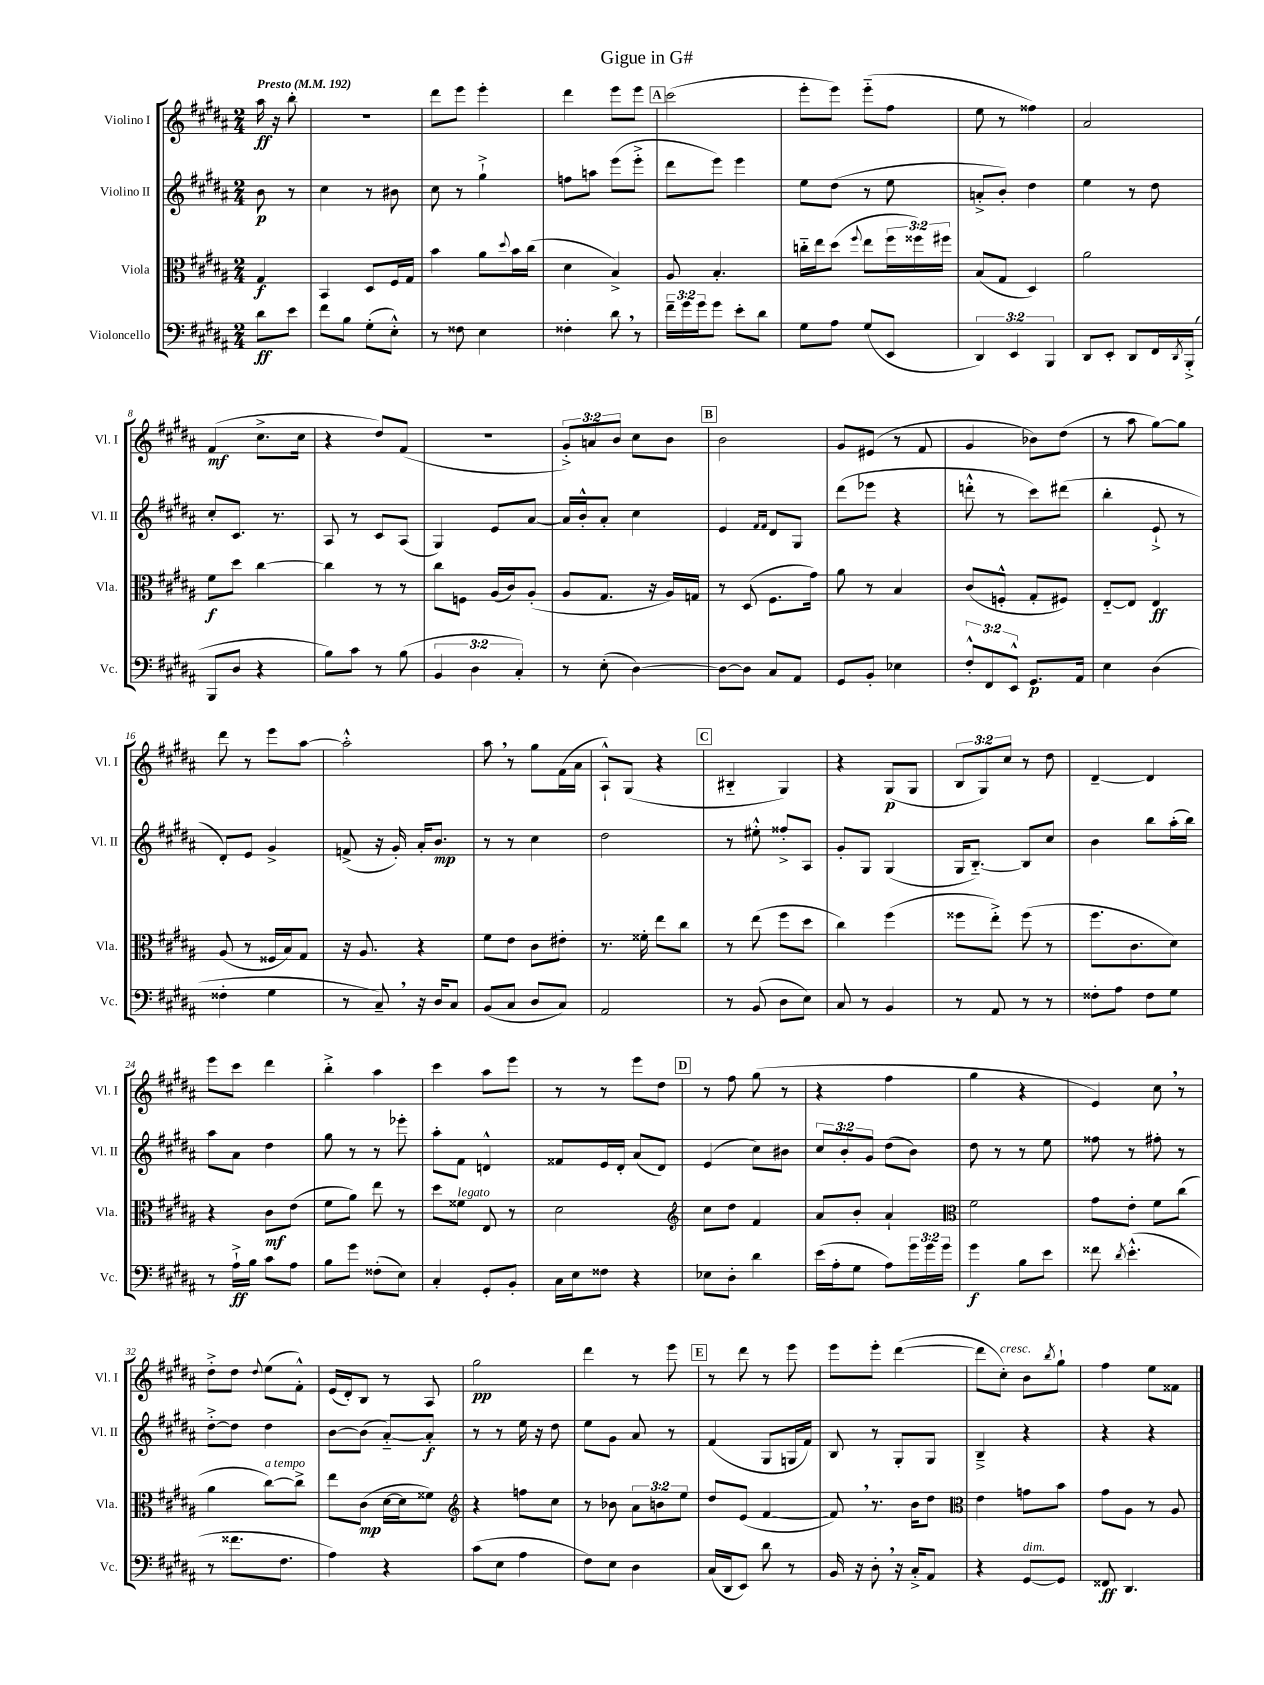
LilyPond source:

\header { title = "Gigue in G#" }
<<
\new StaffGroup <<
\new Staff = "s0" \with { instrumentName = "Violino I" shortInstrumentName = "Vl. I" } {
    \clef treble \key b \major \numericTimeSignature \time 2/4 \override Staff.TupletNumber.text = #tuplet-number::calc-fraction-text \partial 4 \tempo "Presto" 4 = 192
    ais''16\ff r16 b''8-. |
    r2 |
    dis'''8 e'''8 e'''4-. |
    dis'''4 e'''8 e'''8 |
    \mark \markup { \box "A" } cis'''2( |
    e'''8-. e'''8) e'''8-_( fis''8 |
    e''8 r8 fisis''4) |
    ais'2 |
    fis'4\mf( cis''8.-> cis''16 |
    r4 dis''8) fis'8( |
    R2 |
    \tuplet 3/2 { gis'8-.->) a'8 b'8 } cis''8 b'8 |
    \mark \markup { \box "B" } b'2 |
    gis'8 eis'8( r8 fis'8 |
    gis'4 bes'8) dis''8( |
    r8 ais''8 gis''8~) gis''8 |
    dis'''8 r8 e'''8 ais''8~ |
    ais''2-.-^ |
    ais''8 \breathe r8 gis''8 fis'16( ais'16 |
    ais8-!-^) gis8( r4 |
    \mark \markup { \box "C" } bis4-_ gis4) |
    r4 gis8\p( gis8 |
    \tuplet 3/2 { b8 gis8) cis''8 } r8 dis''8 |
    dis'4~-- dis'4 |
    e'''8 cis'''8 dis'''4 |
    b''4-.-> ais''4 |
    cis'''4 ais''8 e'''8 |
    r8 r8 e'''8 dis''8 |
    \mark \markup { \box "D" } r8 fis''8 gis''8( r8 |
    r4 fis''4 |
    gis''4 r4 |
    e'4) cis''8 \breathe r8 |
    dis''8-.-> dis''8 \appoggiatura { dis''8 } e''8( fis'8-.-^) |
    e'16( dis'16-.) b8 r8 ais8 |
    gis''2\pp |
    dis'''4 r8 e'''8 |
    \mark \markup { \box "E" } r8 dis'''8 r8 e'''8 |
    e'''8 e'''8-. dis'''4~( |
    dis'''8 cis''8-.^\markup { \italic "cresc." }) b'8 \acciaccatura { b''8 } gis''8-! |
    fis''4 e''8 fisis'8 \bar "|." |
}
\new Staff = "s1" \with { instrumentName = "Violino II" shortInstrumentName = "Vl. II" } {
    \clef treble \key b \major \numericTimeSignature \time 2/4 \override Staff.TupletNumber.text = #tuplet-number::calc-fraction-text \partial 4
    b'8\p r8 |
    cis''4 r8 bis'8 |
    cis''8 r8 gis''4-!-> |
    f''8 a''8 e'''8( e'''8-.-> |
    \mark \markup { \box "A" } dis'''8 e'''8) e'''4 |
    e''8 dis''8( r8 e''8 |
    a'8-.-> b'8-.) dis''4 |
    e''4 r8 dis''8 |
    cis''8-. cis'8. r8. |
    ais8 r8 cis'8 ais8( |
    gis4) e'8 ais'8~ |
    ais'16 b'16-.-^ ais'8-. cis''4 |
    \mark \markup { \box "B" } e'4 \grace { fis'16 fis'16 } dis'8 gis8 |
    dis'''8( ees'''8 r4 |
    d'''8-.-^ r8 cis'''8) dis'''8( |
    b''4-. e'8-!-> r8 |
    dis'8-.) e'8 gis'4-> |
    f'8->( r16 gis'16-.) ais'16-. b'8.\mp |
    r8 r8 cis''4 |
    dis''2 |
    \mark \markup { \box "C" } r8 eis''8-.-^ fisis''8-.-> ais8 |
    gis'8-. gis8 gis4( |
    gis16 b8.~-_) b8 cis''8 |
    b'4 b''8 ais''16-.( b''16) |
    ais''8 ais'8 dis''4 |
    gis''8 r8 r8 ees'''8-. |
    ais''8-. fis'8 d'4-^ |
    fisis'8 e'16 dis'16-. ais'8( dis'8) |
    \mark \markup { \box "D" } e'4( cis''8) bis'8 |
    \tuplet 3/2 { cis''8 b'8-. gis'8 } dis''8( b'8) |
    dis''8 r8 r8 e''8 |
    fisis''8 r8 fis''8-. r8 |
    dis''8~-.-> dis''8 dis''4 |
    b'8~ b'8( ais'8~-_) ais'8-.\f |
    r8 r8 e''16 r16 dis''8 |
    e''8 gis'8 ais'8 r8 |
    \mark \markup { \box "E" } fis'4( gis8 g16 fis'16) |
    b8 r8 gis8-. gis8 |
    b4---> r4 |
    r4 r4 \bar "|." |
}
\new Staff = "s2" \with { instrumentName = "Viola" shortInstrumentName = "Vla." } {
    \clef alto \key b \major \numericTimeSignature \time 2/4 \override Staff.TupletNumber.text = #tuplet-number::calc-fraction-text \partial 4
    gis4\f |
    b,4 dis8 fis16 gis16 |
    b'4 ais'8 \appoggiatura { dis''8 } b'16 cis''16( |
    dis'4 b4->) |
    \mark \markup { \box "A" } ais8 b4.-. |
    c''16-_ e''16 dis''8( \appoggiatura { fis''8 } e''8 \tuplet 3/2 { fis''16 fisis''16) fis''16 } |
    b8( gis8 dis4) |
    ais'2 |
    fis'8\f dis''8 cis''4~ |
    cis''4 r8 r8 |
    cis''8 f8 ais16( cis'16) ais8-.( |
    ais8 gis8. r16 ais16) g16 |
    \mark \markup { \box "B" } r8 dis8( fis8. gis'16) |
    ais'8 r8 b4 |
    cis'8( f8-.-^ gis8-. fis8) |
    e8~-_ e8 e4\ff |
    ais8( r8 fisis16 b16) gis8 |
    r16 ais8. r4 |
    fis'8 e'8 cis'8 eis'8-. |
    r8. fisis'16-. e''8 cis''8 |
    \mark \markup { \box "C" } r8 e''8( fis''8 dis''8 |
    cis''4) fis''4( |
    fisis''8 e''8-.->) fisis''8( r8 |
    fis''8. cis'8. dis'8) |
    r4 cis'8\mf e'8( |
    fis'8 ais'8) e''8 r8 |
    dis''8 fisis'8^\markup { \italic "legato" } e8 r8 |
    dis'2 |
    \mark \markup { \box "D" } \clef treble cis''8 dis''8 fis'4 |
    ais'8 b'8-. ais'4-! |
    \clef alto fis'2 |
    gis'8 e'8-. fis'8 cis''8( |
    ais'4 cis''8~^\markup { \italic "a tempo" }) cis''8-> |
    e''8 cis'8\mp( dis'16~ dis'16 fisis'8) |
    \clef treble r4 f''8 cis''8 |
    r8 bes'8 \tuplet 3/2 { ais'8 b'8 e''8 } |
    \mark \markup { \box "E" } dis''8 e'8( fis'4~ |
    fis'8) \breathe r8. b'16 dis''8 |
    \clef alto e'4 g'8 b'8 |
    gis'8 ais8 r8 ais8 \bar "|." |
}
\new Staff = "s3" \with { instrumentName = "Violoncello" shortInstrumentName = "Vc." } {
    \clef bass \key b \major \numericTimeSignature \time 2/4 \override Staff.TupletNumber.text = #tuplet-number::calc-fraction-text \partial 4
    dis'8\ff e'8 |
    fis'8 b8 gis8-.( e8-.-^) |
    r8 fisis8 e4 |
    fisis4-. dis'8 \breathe r8 |
    \mark \markup { \box "A" } \tuplet 3/2 { fis'16-- gis'16 gis'16 } gis'8 e'8-. dis'8 |
    gis8 ais8 gis8( e,8 |
    \tuplet 3/2 { dis,4) e,4 b,,4 } |
    dis,8 e,8-. dis,8 fis,16 \acciaccatura { dis,8 } b,,16-.->( |
    b,,8 dis8 r4 |
    b8) cis'8 r8 b8( |
    \tuplet 3/2 { b,4 dis4 cis4-.) } |
    r8 e8-.( dis4~) |
    \mark \markup { \box "B" } dis8~ dis8 cis8 ais,8 |
    gis,8 b,8-. ees4 |
    \tuplet 3/2 { fis8-.-^ fis,8 e,8-^ } gis,8.\p ais,16 |
    e4 dis4( |
    fisis4-. gis4 |
    r8 cis8--) \breathe r16 dis16 cis8 |
    b,8( cis8 dis8 cis8) |
    ais,2 |
    \mark \markup { \box "C" } r8 b,8( dis8 e8) |
    cis8 r8 b,4 |
    r8 ais,8 r8 r8 |
    fisis8-. ais8 fisis8 gis8 |
    r8 ais16-!->\ff b16 cis'8 ais8 |
    b8 gis'8 fisis8-.( e8) |
    cis4-. gis,8-. b,8-. |
    cis16 e16 fisis8 r4 |
    \mark \markup { \box "D" } ees8 dis8-. dis'4 |
    e'16( ais16-. gis8 ais8) \tuplet 3/2 { gis'16 gis'16 gis'16 } |
    gis'4\f b8 e'8 |
    fisis'8 \acciaccatura { dis'8 } e'4.-.-^( |
    r8 fisis'8. fis8. |
    ais4) r4 |
    cis'8( e8 ais4 |
    fis8) e8 dis4 |
    \mark \markup { \box "E" } cis16( dis,16 e,8) dis'8 r8 |
    b,16 r16 dis8-. \breathe r16 cis16-.-> ais,8 |
    r4 gis,8~^\markup { \italic "dim." } gis,8 |
    fisis,8\ff dis,4. \bar "|." |
}
>>
>>
